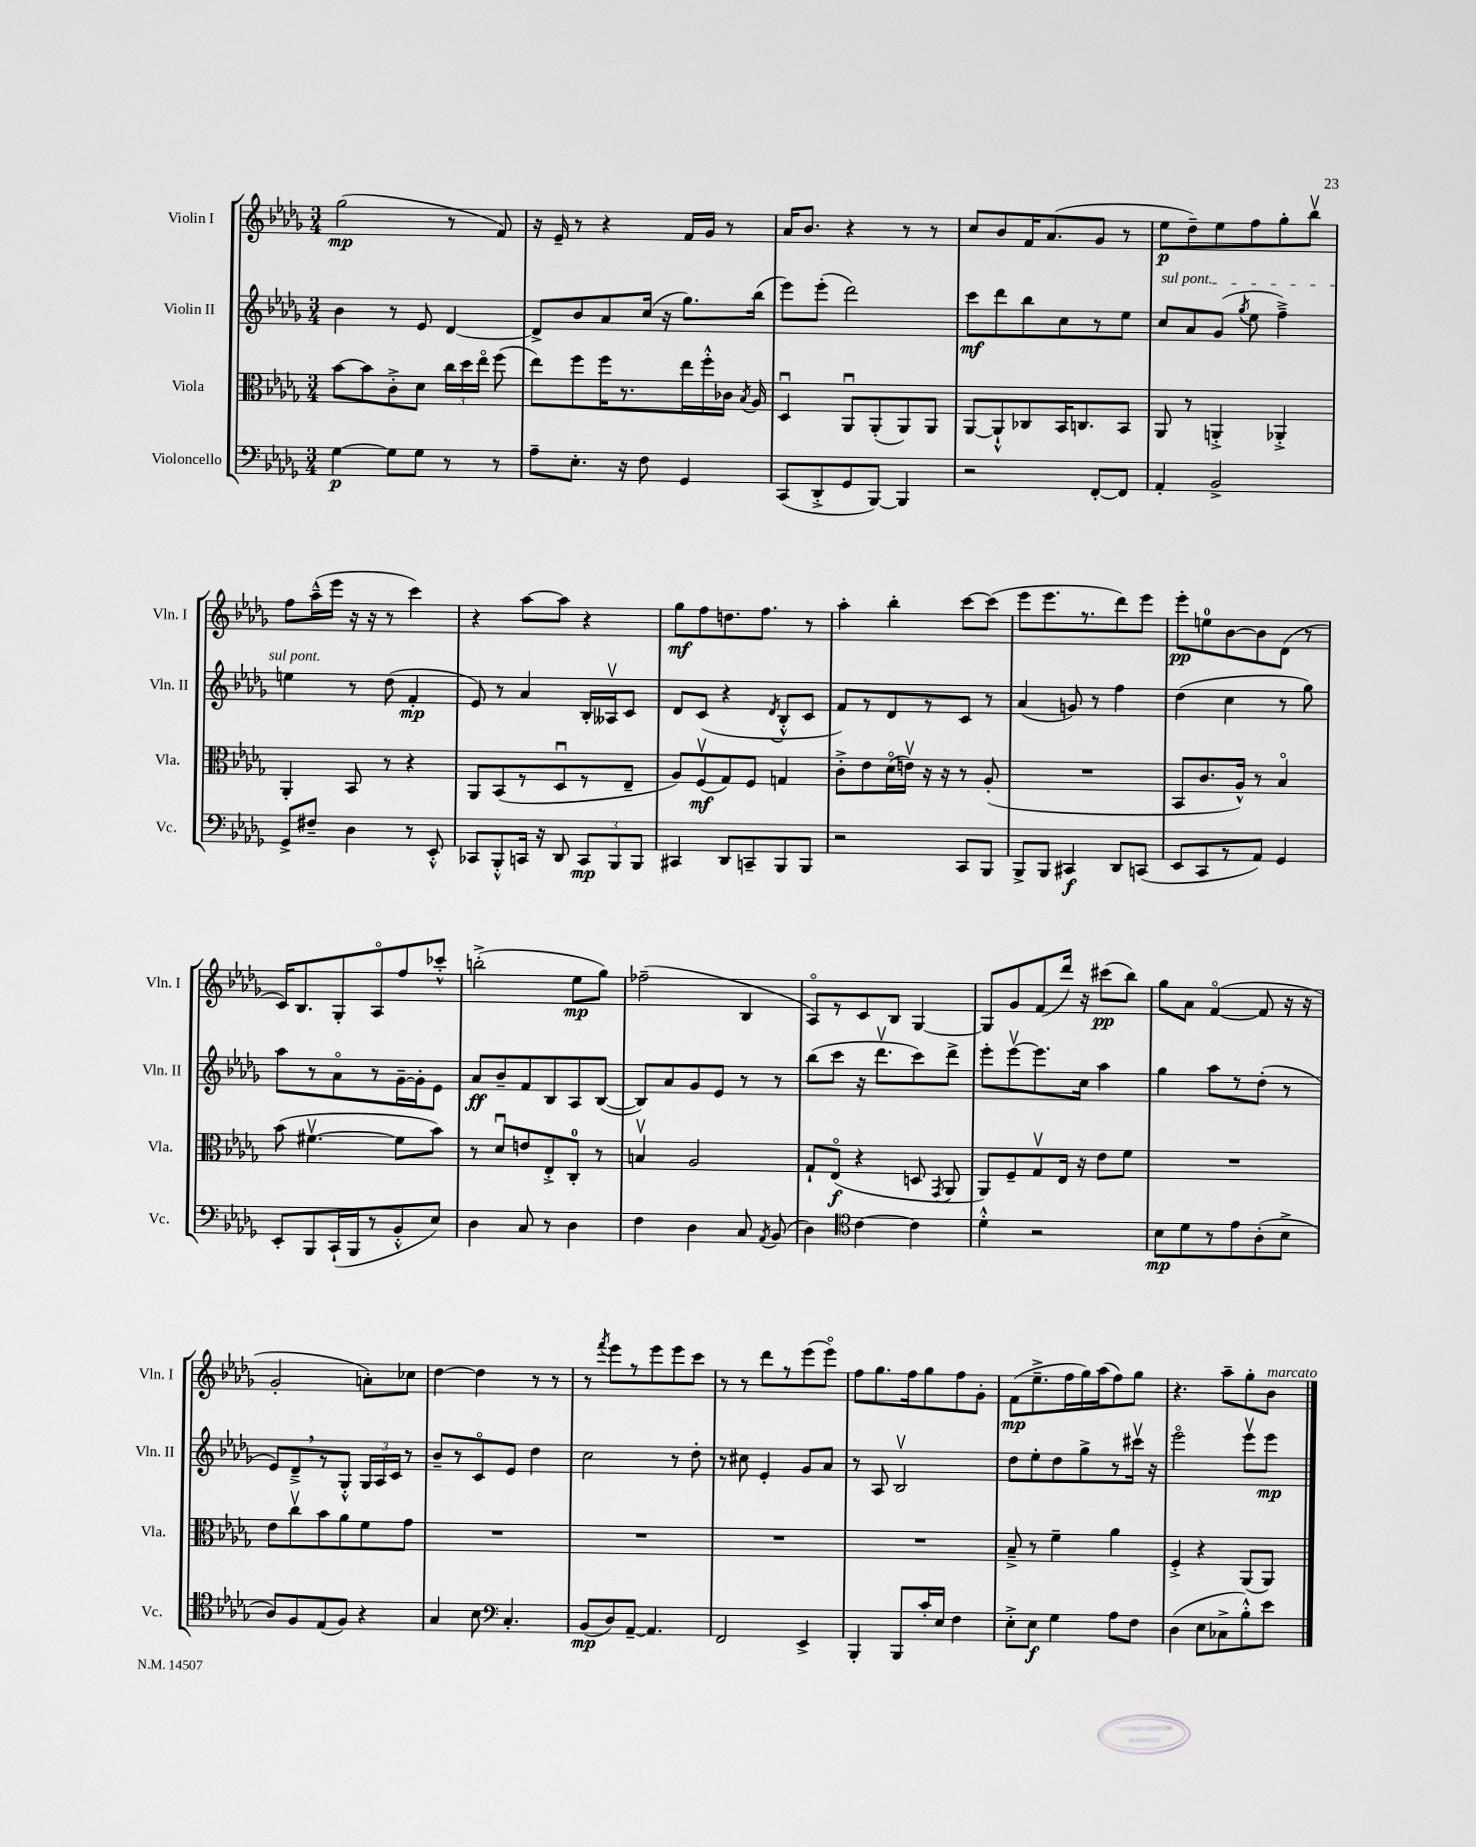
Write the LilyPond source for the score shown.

<<
\new StaffGroup <<
\new Staff = "s0" \with { instrumentName = "Violin I" shortInstrumentName = "Vln. I" } {
    \clef treble \key des \major \numericTimeSignature \time 3/4
    \autoBeamOff ges''2\mp( r8 f'8) |
    r16 ees'16-- r8 r4 f'16[ ges'16] r8 |
    aes'16[ bes'8.] r4 r8 r8 |
    c''8[ bes'8 f'16 aes'8.( ges'8] r8 |
    ees''8[\p des''8--) ees''8 f''8 ges''8-. bes''8]\upbow |
    f''8[ aes''16---^( ees'''16] r16 r16 r8 c'''4) |
    r4 aes''8[~ aes''8] r4 |
    ges''8[\mf f''8 d''8. f''8.] r8 |
    aes''4-. bes''4-. c'''8[~ c'''8]( |
    ees'''8[ ees'''8. r8. des'''8) ees'''8] |
    ees'''8[-.\pp e''8-0 bes'8~ bes'8 des'8]( r8 |
    c'16[) bes8. ges8-. aes8\flageolet f''8 ces'''8]-.-^ |
    b''2-.->( ees''8[\mp ges''8]) |
    fes''2--( bes4 |
    aes8[\flageolet) r8 c'8 bes8] ges4~ |
    ges8[ ges'8 f'8( des'''16]) r16 cis'''8[\pp( bes''8]) |
    ges''8[ aes'8] f'4~\flageolet( f'8 r16 r16 |
    ges'2-. a'8[-.) ces''8] |
    des''4~ des''4 r8 r8 |
    r8 \acciaccatura { f'''8 } ees'''8[ r8 ees'''8 ees'''8 c'''8] |
    r8 r8 des'''8[ r8 ees'''8( ees'''8]\flageolet) |
    f''8[ ges''8. f''16 ges''8 f''8 ges'8]-. |
    f'8[\mp( ees''8.---> f''16 ges''16) aes''16( f''8) ges''8] |
    r4. aes''8[-- ges''8-. bes'8]^\markup { \italic "marcato" } \bar "|." |
}
\new Staff = "s1" \with { instrumentName = "Violin II" shortInstrumentName = "Vln. II" } {
    \clef treble \key des \major \numericTimeSignature \time 3/4
    \autoBeamOff bes'4 r8 ees'8 des'4~ |
    des'8[-> bes'8 aes'8 c''16]( r16 ges''8.[) bes''16]( |
    ees'''8[) ees'''8]-.( des'''2) |
    c'''8[\mf des'''8 bes''8 c''8 r8 ees''8] |
    \once \override TextSpanner.bound-details.left.text = \markup { \italic "sul pont." } c''8[\startTextSpan aes'8 ges'8]( \acciaccatura { ges''8 } ees''8 f''4--->) |
    e''4\stopTextSpan r8 des''8( f'4-.\mp |
    ees'8) r8 aes'4 bes16[-. aeses16\upbow c'8] |
    des'8[ c'8]( r4 \acciaccatura { des'8 } bes8[-.-^ c'8] |
    f'8[) r8 des'8 r8 c'8] r8 |
    aes'4( g'8) r8 f''4 |
    des''4( c''4 r8 ges''8) |
    aes''8[ r8 aes'8\flageolet r8 ges'16~-- ges'16-. ees'8] |
    aes'8[\ff bes'8-- f'8 bes8 aes8 bes8]~( |
    bes8[) aes'8 ges'8 ees'8] r8 r8 |
    bes''8[( c'''8] r16 des'''8.[\upbow c'''8) des'''8]-> |
    ees'''8[-. ees'''8~\upbow ees'''8. c''16] aes''4 |
    ges''4 aes''8[ r8 des''8]-.( r8 |
    ees'8[) des'8---> \breathe r8 ges8]-.-^ \tuplet 3/2 { ges16[ aes16 c'16] } r8 |
    bes'8[-- r8 c'8\flageolet ees'8] des''4 |
    c''2 r8 des''8-. |
    r8 cis''8 ees'4-. ges'8[ aes'8] |
    r8 aes8 bes2\upbow |
    des''8[ ees''8-. des''8 ges''8-> r8 cis'''16]\upbow r16 |
    ees'''2\flageolet ees'''8[\upbow ees'''8]\mp \bar "|." |
}
\new Staff = "s2" \with { instrumentName = "Viola" shortInstrumentName = "Vla." } {
    \clef alto \key des \major \numericTimeSignature \time 3/4
    \autoBeamOff bes'8[~ bes'8 c'8-.-> des'8] \tuplet 3/2 { c''16[ des''16 ees''16]\flageolet } f''8( |
    ees''8[) f''8 f''16 r8. ees''16 f''16-.-^ ces'16] \acciaccatura { bes8 } aes16 |
    des4\downbow aes,8[\downbow aes,8-.( aes,8) aes,8] |
    aes,8[~ aes,8-!-^ ces8 bes,16 c8. bes,8] |
    aes,8 r8 a,4-.-> aes,4-.-> |
    aes,4-. bes,8 r8 r4 |
    aes,8[ bes,8( r8 des8\downbow r8 ees8]-- |
    aes8[) f8\upbow\mf( ges8) f8] g4 |
    c'8[-.-> ees'8 des'16\flageolet( e'16]\upbow) r16 r16 r8 aes8-.( |
    R2. |
    bes,8[ c'8. aes16]-^) r8 bes4\flageolet |
    bes'8( fis'4.~\upbow fis'8[ bes'8]) |
    r8 des'8[\downbow e'8 ees8-.-> c8]-0-. r8 |
    b4\upbow aes2 |
    ges8[-! ees8]\flageolet\f( r4 d8 \acciaccatura { ges,8 } aes,8 |
    aes,8[) f8-- ges8\upbow ees16] r16 ees'8[ f'8] |
    R2. |
    ees'8[ c''8\upbow bes'8 aes'8 f'8 ges'8] |
    R2. |
    R2. |
    R2. |
    R2. |
    bes8---> r8 f'4-- aes'4 |
    f4-.-> r4 aes,8[( aes,8]) \bar "|." |
}
\new Staff = "s3" \with { instrumentName = "Violoncello" shortInstrumentName = "Vc." } {
    \clef bass \key des \major \numericTimeSignature \time 3/4
    \autoBeamOff ges4~\p ges8[ ges8] r8 r8 |
    aes8[-- ees8.]-. r16 f8 ges,4 |
    c,8[( des,8-.-> ges,8 bes,,8]~) bes,,4 |
    r2 f,8[~-. f,8] |
    aes,4-. bes,2-> |
    ges,8[-> fis8]-- des4 r8 ees,8-.-^ |
    ces,8[ bes,,8-.-^ c,16] r16 des,8 \tuplet 3/2 { c,8[\mp bes,,8 bes,,8] } |
    cis,4 des,8[ c,8-- bes,,8 bes,,8] |
    r2 c,8[ bes,,8] |
    bes,,8[-> bes,,8] cis,4\f des,8[ c,8]( |
    ees,8[ c,8 r8 aes,8]) ges,4 |
    ees,8[-. bes,,8 c,16-!( bes,,16 r8 bes,8-.-^ ees8]) |
    des4 c8 r8 des4 |
    f4 des4 c8 \acciaccatura { aes,8 } bes,8( |
    des4) \clef tenor c'4~ c'4 |
    des'4-.-^ r2 |
    bes8[\mp des'8 r8 ees'8 aes8-.( bes8]-> |
    aes8[) f8 ees8( f8]) r4 |
    ges4 bes8 \clef bass c4.-. |
    bes,8[\mp( des8) aes,8]~-- aes,4. |
    f,2 ees,4-> |
    bes,,4-. bes,,8[ c'16-. ees16] f4 |
    ees8[-.-> ees8]\f ges4 aes8[ f8] |
    des4( ees8[ ces8-> bes8-.-^) ees'8] \bar "|." |
}
>>
>>
\layout { \context { \Score \remove "Bar_number_engraver" } }
